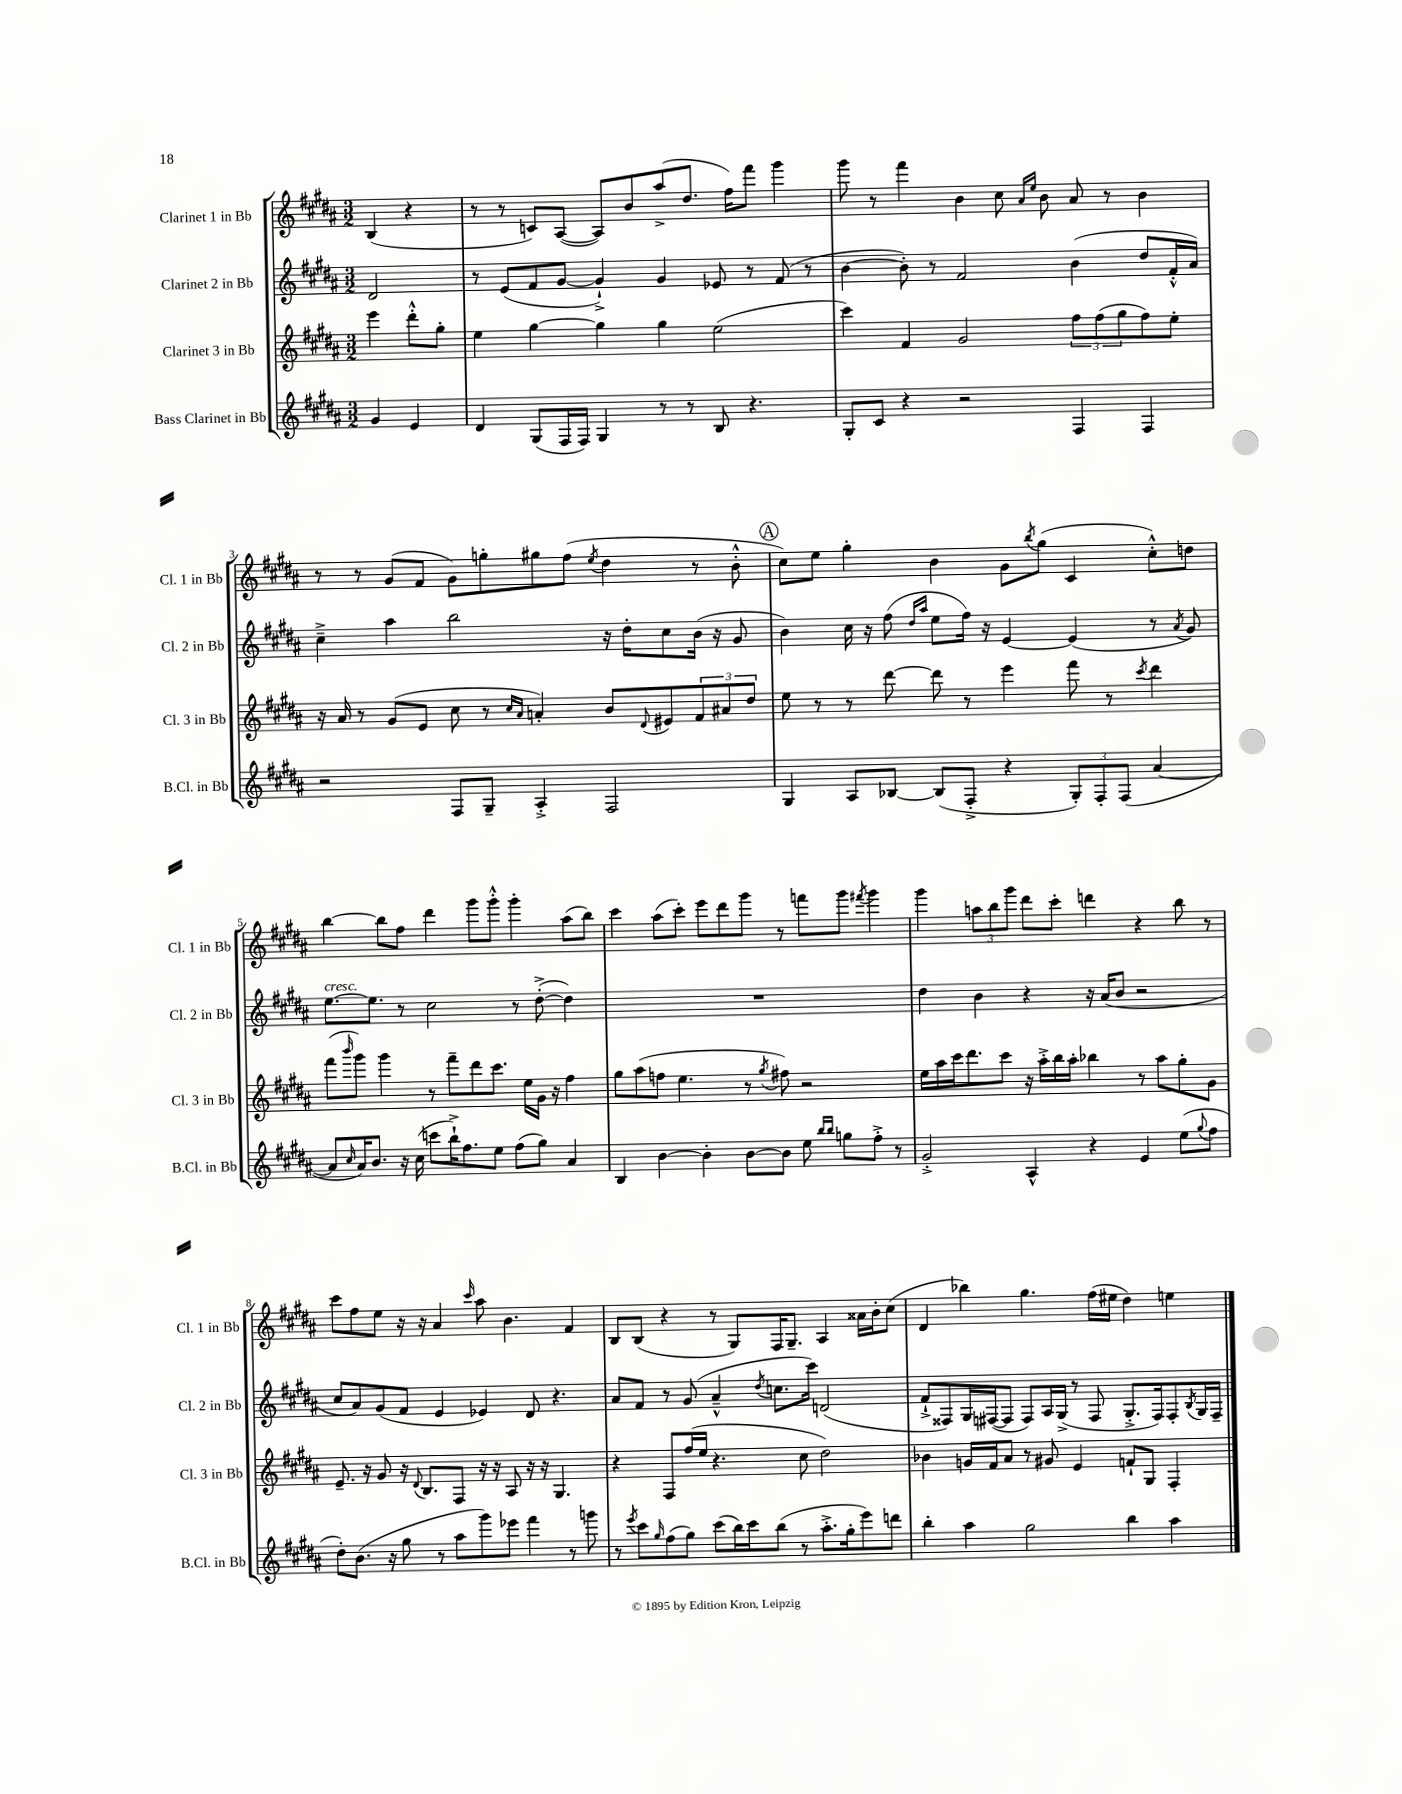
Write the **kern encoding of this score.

**kern	**kern	**kern	**kern
*part4	*part3	*part2	*part1
*staff4	*staff3	*staff2	*staff1
*I"Bass Clarinet in Bb	*I"Clarinet 3 in Bb	*I"Clarinet 2 in Bb	*I"Clarinet 1 in Bb
*I'B.Cl. in Bb	*I'Cl. 3 in Bb	*I'Cl. 2 in Bb	*I'Cl. 1 in Bb
*clefG2	*clefG2	*clefG2	*clefG2
*k[f#c#g#d#a#]	*k[f#c#g#d#a#]	*k[f#c#g#d#a#]	*k[f#c#g#d#a#]
*M3/2	*M3/2	*M3/2	*M3/2
=	=	=	=
4g#/	4eee\	2d#/	(4B/
4e/	8ddd#'^^\L	.	4r
.	8gg#'\J	.	.
=1	=1	=1	=1
4d#/	4ee\	8r	8r
.	.	(8e/L	8r
(8G#/L	[4gg#\	8f#/	8cn/L)
16F#/L	.	[8g#/J	([8A#/J
16F#/JJ)	.	.	.
4G#/	4gg#\]	4g#`^/])	8A#/L])
.	.	.	8b/
8r	4gg#\	4g#/	(8aa#^/
8r	.	.	8.dd#/J
8B/	(2ee\	8e-X/	.
.	.	.	16ff#\KL)
4.r	.	8r	8fff#\J
.	.	(8f#/	4ggg#\
.	.	8r	.
=2	=2	=2	=2
8G#'/L	4ccc#\)	[4b\	8ggg#\
8c#/J	.	.	8r
4r	4f#/	8b'\])	4fff#\
.	.	8r	.
2r	2g#/	2f#/	4b\
.	.	.	8cc#\
.	.	.	16qqa#/LL
.	.	.	16qqee/JJ
.	.	.	8b\
4F#/	12ff#\L	(4b\	8a#/
.	(12ff#\	.	.
.	.	.	8r
.	12gg#\	.	.
4F#/	8ff#\)	8dd#/L	4b\
.	8ee'\J	16f#'^^/L	.
.	.	16a#/JJ)	.
!!LO:LB:g=z
=3	=3	=3	=3
2r	16r	4cc#~^\	8r
.	16a#/	.	.
.	8r	.	8r
.	(8g#/L	4aa#\	(8g#/L
.	8e/J	.	8f#/J
8F#/L	8cc#\	2bb\	8g#\L)
8G#~/J	8r	.	8ggn'\
.	16qqcc#/LL	.	.
.	16qqa#/JJ	.	.
4A#'^/	4an'/)	.	8gg#X\
.	.	.	(8ff#\J
.	.	.	8qee/
2F#/	8b/L	16r	4dd#\
.	.	16dd#'\KL	.
.	8qqd#/	.	.
.	8e#X/	8cc#\	.
.	12f#/	(16b\Jk	8r
.	.	16r	.
.	12a#X/	.	.
.	.	8g#/	8b'^^\
.	12dd#/J	.	.
!!LO:REH:place=s1:t=A
=4	=4	=4	=4
4G#/	8ee\	4b\)	8cc#\L)
.	8r	.	8ee\J
8A#/L	8r	16cc#\	4gg#'\
.	.	16r	.
[8B-X/J	[8ddd#\	(8ff#\	.
.	.	16qqdd#/LL	.
.	.	16qqaa#/JJ	.
(8B-/L]	8ddd#\]	8ee\L	4b\
8F#'^/J	8r	16ff#\Jk)	.
.	.	16r	.
4r	4eee\	[4e/	8g#\L
.	.	.	8qbb/
.	.	.	(8gg#\J
12G#'/L)	8fff#\	(4e/]	4c#/
12F#'/	.	.	.
.	8r	.	.
(12F#/J	.	.	.
.	8qccc#/	.	.
[4a#/	4ddd#\	8r	8cc#'^^\L)
.	.	8qa#/	.
.	.	8g#/)	8ddn\J
!!LO:LB:g=z
=5	=5	=5	=5
!	!	!LO:TX:a:i:t=cresc.	!
8a#/L]	(8fff#\L	[8.ee\L	[4bb\
16qqcc#/	16qqbbb/	.	.
16a#/K)	8ggg#\J)	.	.
8.b/J	.	8.ee\J]	.
.	4ggg#\	.	8bb\L]
16r	.	8r	8ff#\J
(16cc#\	.	.	.
8cccn\L	8r	2cc#\	4ddd#\
16bb`^\K)	8fff#~\L	.	.
8.ff#\	.	.	.
.	8ddd#\	.	8ggg#\L
8ee\J	8.ccc#\J	.	8ggg#'^^\J
(8ff#\L	.	8r	4ggg#'\
.	16ee\LL	.	.
8gg#\J)	16g#\JJ	([8dd#'^\	.
.	16r	.	.
4a#/	4ff#\	4dd#\])	(8aa#\L
.	.	.	8bb\J)
=6	=6	=6	=6
4B/	8gg#\L	1.r	4ccc#\
.	(8aa#\	.	.
[4b\	8ffn\J	.	(8aa#\L
.	4.ee\	.	8ccc#'\J)
4b'\]	.	.	8eee\L
.	.	.	8ddd#\
[8b\L	8r	.	8ggg#\J
.	8qgg#/	.	.
8b\J]	8ff#X\)	.	8r
8ee\	2r	.	8fffn\L
16qqbb/LL	.	.	.
16qqbb/JJ	.	.	.
8ggn\L	.	.	8ggg#\J
.	.	.	8qfff#X/
8ff#'^\J	.	.	4ggg#\
8r	.	.	.
=7	=7	=7	=7
2g#'^/	16ee\LL	4dd#\	4ggg#\
.	16aa#\	.	.
.	16ccc#\J	.	.
.	8.ddd#\	.	.
.	.	4b\	12aan\L
.	.	.	12bb\
.	8ccc#\J	.	.
.	.	.	12ggg#\J
4A#^^/	16r	4r	8ddd#\L
.	16aa#'^\LL	.	.
.	16bb\	.	8ccc#'\J
.	16aa#'\JJ	.	.
4r	4bb-X\	16r	4dddn\
.	.	(16a#/KL	.
.	.	8b/J	.
4e/	8r	2r	4r
.	8aa#\L	.	.
(8ee\L	8gg#'\	.	8bb\
8qqgg#/	.	.	.
8ff#\J	8g#\J	.	8r
!!LO:LB:g=z
=8	=8	=8	=8
8dd#'\L)	8.e~/	8cc#/L	8ccc#\L
(8.b\J	.	8a#/)	8ff#\
.	16r	.	.
.	8g#/	(8g#/	8ee\J
16r	.	.	.
8gg#\	16r	8f#/J	16r
.	8qqd#/	.	.
.	8.B/L	.	16r
8r	.	4e/	4a#/
8aa#\L	8F#/J	.	.
.	.	.	16qqccc#/
8ggg#\)	16r	4e-X/)	8aa#\
.	16r	.	.
8eee-X\J	8A#/	.	4.b\
4fff#\	16r	8d#/	.
.	16r	.	.
.	4.G#/	4.r	.
8r	.	.	4f#/
8gggn\	.	.	.
=9	=9	=9	=9
8r	4r	8a#/L	8B/L
8qeee/	.	.	.
8ccc#\L	.	8f#/J	(8B/J
16qqgg#/	.	.	.
(8ff#\	8F#/L	8r	4r
8gg#\J)	(16ff#/L	(8g#/	.
.	16ee/JJ	.	.
(8ccc#\L	4.r	4a#~^^/	8r
16bb\L)	.	.	8G#/L)
16ccc#\J	.	.	.
.	.	8qdd#/	.
(8bb\J	.	8.ccn\L	16F#/K
.	.	.	8.G#~/J
8r	8cc#\	.	.
.	.	16ccc#\Jk)	.
8.aa#'^\L	2dd#\)	(2dn/	4A#/
16gg#'\k	.	.	.
8eee\)	.	.	16a##X\LL
.	.	.	16b'\J
8dddn\J	.	.	(8cc#\J
=10	=10	=10	=10
4bb'\	4b-X\	8f#`^/L	4d#/
.	.	8F##X/)	.
4aa#\	16gn/LL	16G#/L	4bb-X\)
.	16f#/J	([16F#X/J	.
.	8a#/J	8F#/J]	.
2gg#\	8r	8F#/L)	4.gg#\
.	8g#X/	16A#/L	.
.	.	(16G#^/JJ	.
.	4e/	8r	.
.	.	8F#/	(16ff#\LL
.	.	.	16ee#X\JJ
4bb\	8fn`/L	8.G#'^/L	4dd#\)
.	8G#/J	.	.
.	.	16F#/k)	.
4aa#\	4F#'/	8F#'/	4een\
.	.	8qB/	.
.	.	16G#/L	.
.	.	16F#~/JJ	.
==	==	==	==
*-	*-	*-	*-
